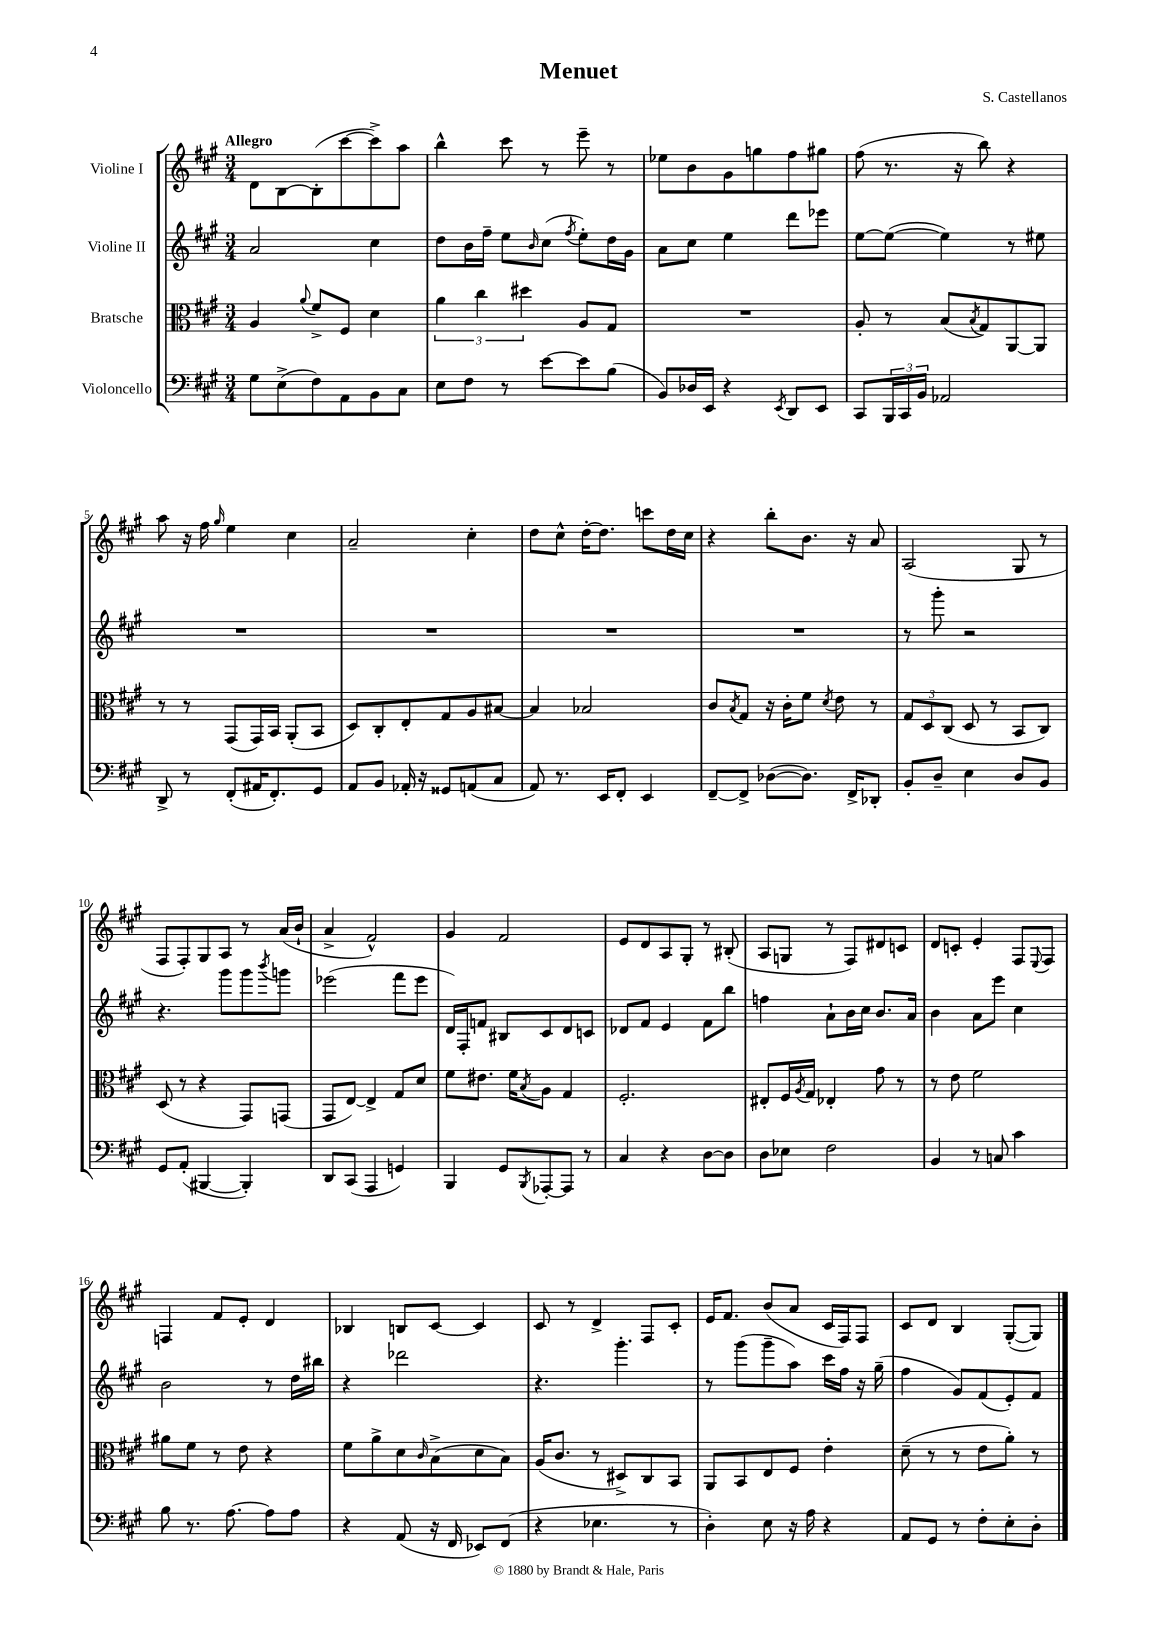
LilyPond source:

\header { title = "Menuet" composer = "S. Castellanos" }
<<
\new StaffGroup <<
\new Staff = "s0" \with { instrumentName = "Violine I" } {
    \clef treble \key a \major \numericTimeSignature \time 3/4 \tempo "Allegro"
    d'8 b8~ b8-.( cis'''8~ cis'''8->) a''8 |
    b''4-^ cis'''8 r8 e'''8-- r8 |
    ees''8 b'8 gis'8 g''8 fis''8 gis''8 |
    fis''8( r8. r16 b''8) r4 |
    a''8 r16 fis''16 \grace { gis''16 } e''4 cis''4 |
    a'2-- cis''4-. |
    d''8 cis''8-^ d''16~-. d''8. c'''8 d''16 cis''16 |
    r4 b''8-. b'8. r16 a'8 |
    a2( gis8 r8 |
    fis8 fis8-.) gis8 a8 r8 a'16( b'16-! |
    a'4-> fis'2-^) |
    gis'4 fis'2 |
    e'8 d'8 a8 gis8-. r8 bis8-.( |
    a8 g8 r8 fis8) dis'8 c'8 |
    d'8 c'8-. e'4-. fis8 \appoggiatura { e8 } fis8 |
    f4 fis'8 e'8-. d'4 |
    bes4 b8 cis'8~ cis'4 |
    cis'8 r8 d'4-> fis8 cis'8-. |
    e'16 fis'8. b'8( a'8 cis'16 fis16) fis8 |
    cis'8 d'8 b4 gis8~-.( gis8) \bar "|." |
}
\new Staff = "s1" \with { instrumentName = "Violine II" } {
    \clef treble \key a \major \numericTimeSignature \time 3/4
    a'2 cis''4 |
    d''8 b'16 fis''16-- e''8 \grace { b'16 } cis''8( \acciaccatura { fis''8 } e''8-.) d''16 gis'16 |
    a'8 cis''8 e''4 d'''8 ees'''8 |
    e''8~ e''8~( e''4) r8 eis''8 |
    R2. |
    R2. |
    R2. |
    R2. |
    r8 gis'''8-. r2 |
    r4. gis'''8 gis'''8 \acciaccatura { b'''8 } g'''8 |
    ees'''2( fis'''8 ees'''8 |
    d'16) fis16-. f'8 bis8 cis'8 d'8 c'8 |
    des'8 fis'8 e'4 fis'8 b''8 |
    f''4 a'8-! b'16 cis''16 b'8. a'16 |
    b'4 a'8 e'''8 cis''4 |
    b'2 r8 d''16 bis''16 |
    r4 des'''2 |
    r4. gis'''4.-. |
    r8 gis'''8( gis'''8-- a''8) cis'''16 fis''16 r16 gis''16--( |
    fis''4 gis'8) fis'8( e'8-.) fis'8 \bar "|." |
}
\new Staff = "s2" \with { instrumentName = "Bratsche" } {
    \clef alto \key a \major \numericTimeSignature \time 3/4
    a4 \appoggiatura { a'8 } fis'8-> fis8 d'4 |
    \tuplet 3/2 { a'4 cis''4 dis''4 } a8 gis8 |
    R2. |
    a8-. r8 b8( \acciaccatura { b8 } gis8) a,8~ a,8 |
    r8 r8 gis,8( gis,16) b,16 a,8-.( b,8 |
    d8) cis8-. e8-. gis8 a8 bis8~ |
    bis4 bes2 |
    cis'8 \acciaccatura { b8 } gis8 r16 cis'16-. fis'8 \acciaccatura { d'8 } e'8 r8 |
    \tuplet 3/2 { gis8 d8 cis8( } d8 r8 b,8 cis8) |
    d8( r8 r4 gis,8) g,8( |
    gis,8 e8~) e4-> gis8 d'8 |
    fis'8 eis'8. fis'16 \acciaccatura { b8 } a8 gis4 |
    fis2.-. |
    eis8-. fis16 \acciaccatura { a8 } gis16 ees4-. gis'8 r8 |
    r8 e'8 fis'2 |
    ais'8 fis'8 r8 e'8 r4 |
    fis'8 a'8-> d'8 \grace { cis'16 } b8->( d'8 b8) |
    a16( cis'8. r8 dis8->) cis8 b,8 |
    a,8 b,8 e8 fis8 e'4-. |
    d'8--( r8 r8 e'8 a'8-.) r8 \bar "|." |
}
\new Staff = "s3" \with { instrumentName = "Violoncello" } {
    \clef bass \key a \major \numericTimeSignature \time 3/4
    gis8 e8->( fis8) a,8 b,8 cis8 |
    e8 fis8 r8 e'8~ e'8 b8( |
    b,8) des16 e,16 r4 \acciaccatura { e,8 } d,8 e,8 |
    cis,8 \tuplet 3/2 { b,,16 cis,16 b,16 } aes,2 |
    d,8-> r8 fis,8-.( ais,16 fis,8.-.) gis,8 |
    a,8 b,8 aes,16-. r16 gisis,8 a,8( cis8 |
    a,8) r8. e,16 fis,8-. e,4 |
    fis,8~-- fis,8-> des8~( des8.) fis,16-> des,8-. |
    b,8-. d8-- e4 d8 b,8 |
    gis,8 a,8-.( bis,,4~ bis,,4-.) |
    d,8 cis,8( a,,4 g,4) |
    b,,4 gis,8 \acciaccatura { b,,8 } aes,,8~-. aes,,8 r8 |
    cis4 r4 d8~ d8 |
    d8 ees8 fis2 |
    b,4 r8 c8 cis'4 |
    b8 r8. a8.~ a8 a8 |
    r4 a,8( r16 fis,16 ees,8) fis,8( |
    r4 ees4. r8 |
    d4-.) e8 r16 a16 r4 |
    a,8 gis,8 r8 fis8-. e8-. d8-. \bar "|." |
}
>>
>>
